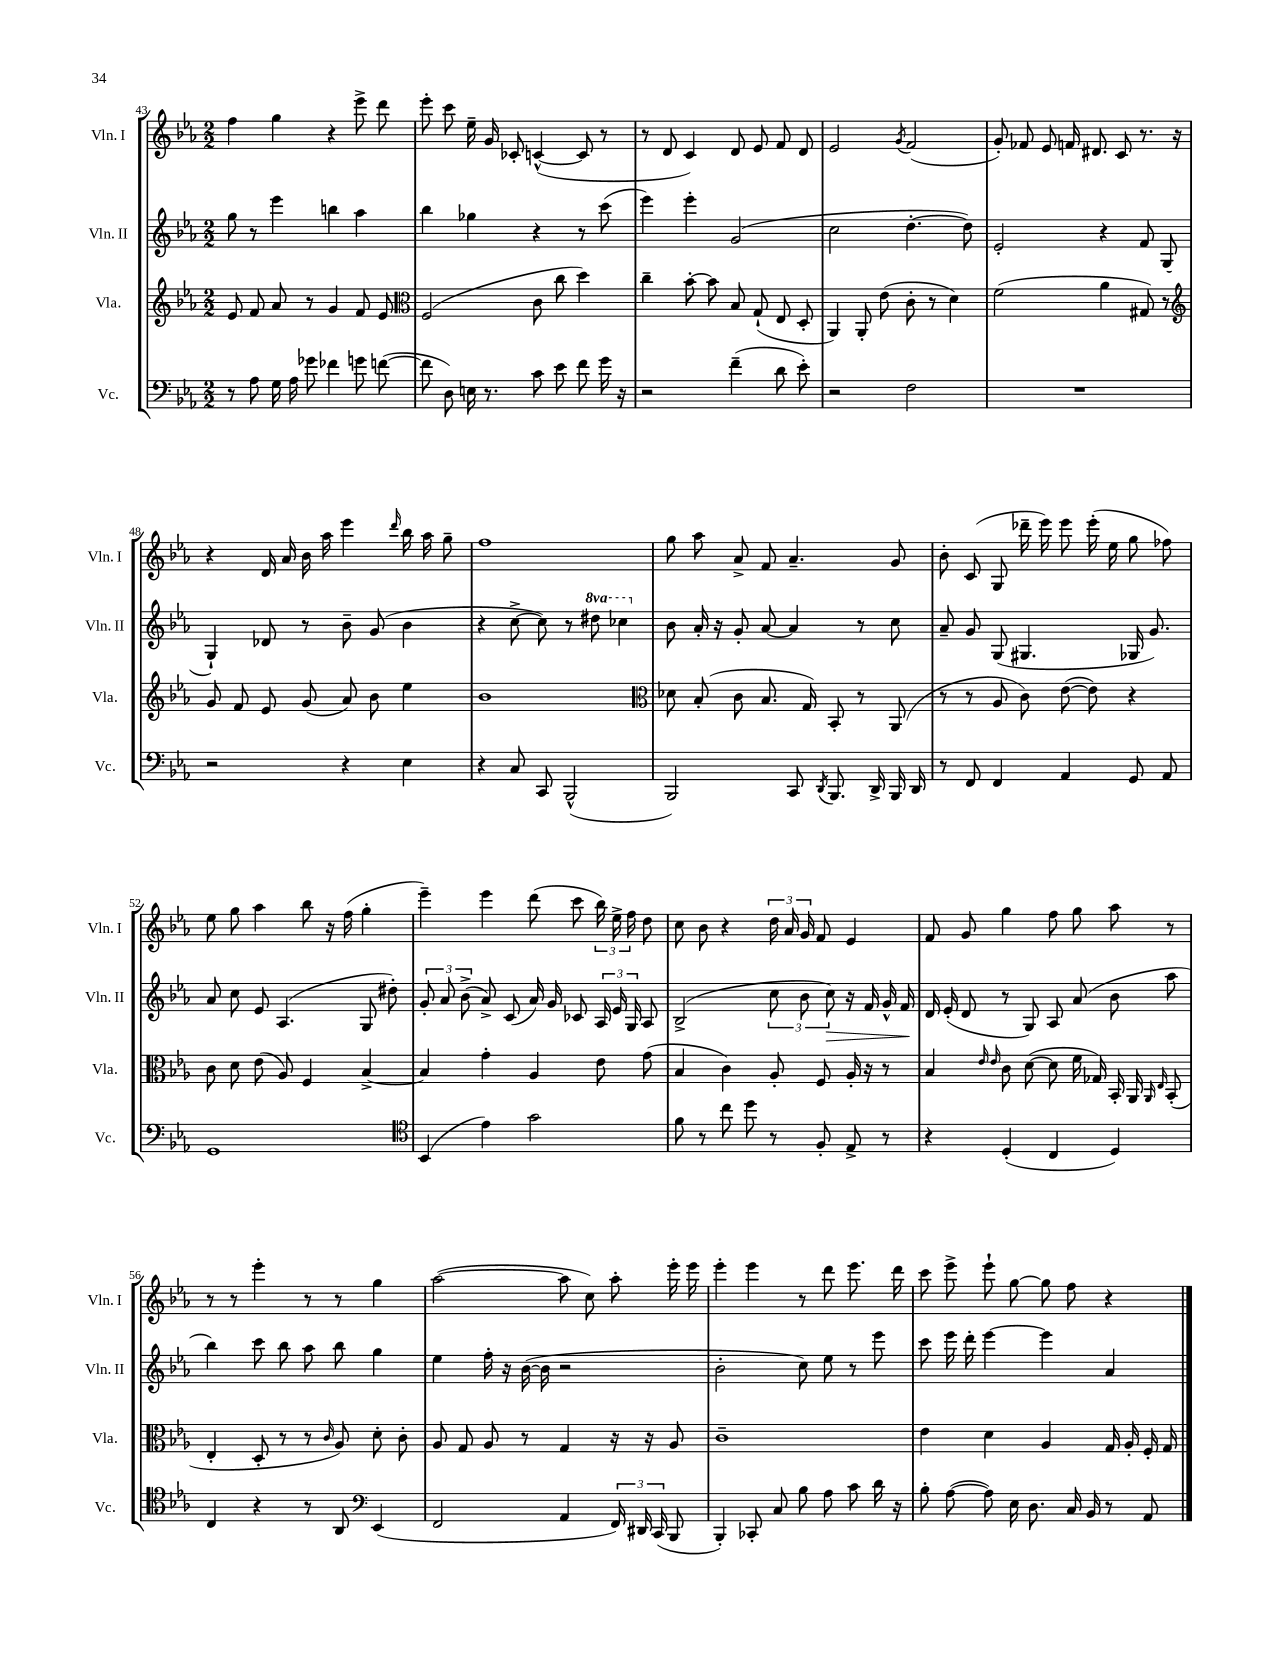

**kern	**kern	**kern	**kern
*staff4	*staff3	*staff2	*staff1
*clefF4	*clefG2	*clefG2	*clefG2
*k[b-e-a-]	*k[b-e-a-]	*k[b-e-a-]	*k[b-e-a-]
*M2/2	*M2/2	*M2/2	*M2/2
8r	8e-	8gg	4ff
8A-	8f	8r	.
16G	8a-	4eee-	4gg
16A-	.	.	.
8g-	8r	.	.
4f-	4g	4bb	4r
8g	8f	4aa-	8eee-^
([8f	8e-	.	8ddd
=	=	=	=
*	*clefC3	*	*
8f]	(2F	4bb-	8eee-'
8D)	.	.	8ccc
16E	.	4gg-	16ee-~
8.r	.	.	16g
.	.	.	8c-'
8c	8c	4r	([4c^^
8e-	8cc	.	.
8f	4dd)	8r	8c]
16g	.	(8ccc	8r
16r	.	.	.
=	=	=	=
2r	4cc~	4eee-)	8r
.	.	.	8d
.	[8b-'	4eee-'	4c)
.	8b-]	.	.
(4f~	8B-	(2g	8d
.	(8G`	.	8e-
8d	8E-	.	8f
8e-')	8D'	.	8d
=	=	=	=
2r	4AA-)	2cc	2e-
.	8AA-'	.	.
.	(8e-	.	.
.	.	.	8qg
2F	8c'	[4.dd'	(2f
.	8r	.	.
.	4d)	.	.
.	.	8dd])	.
=	=	=	=
1r	(2f	2e-'	8g')
.	.	.	8f-
.	.	.	8e-
.	.	.	16f
.	.	.	8.d#
.	4a-	4r	.
.	.	.	8c
.	8G#)	8f	8.r
.	8r	(8G	.
.	.	.	16r
=	=	=	=
*	*clefG2	*	*
2r	8g	4G`)	4r
.	8f	.	.
.	8e-	8d-	16d
.	.	.	16a-
.	(8g	8r	16b-
.	.	.	16aa-
4r	8a-)	8b-~	4eee-
.	8b-	(8g	.
.	.	.	16qqddd
4E-	4ee-	4b-	16bb-
.	.	.	16aa-
.	.	.	8gg~
=	=	=	=
4r	1b-	4r	1ff
8C	.	[8cc^	.
8CC	.	8cc])	.
(2BBB-^^	.	8r	.
.	.	8ddd#	.
.	.	4ccc-	.
=	=	=	=
*	*clefC3	*	*
2BBB-)	8d-	8b-	8gg
.	(8B-'	16a-'	8aa-
.	.	16r	.
.	8c	8g'	8a-^
.	8.B-	[8a-	8f
8CC	.	4a-]	4.a-~
.	16G)	.	.
8qDD	.	.	.
8.BBB-	8BB-'	.	.
.	8r	8r	.
16DD^	.	.	.
16BBB-	(8AA-	8cc	8g
16DD	.	.	.
=	=	=	=
8r	8r	8a-~	8b-'
8FF	8r	8g	(8c
4FF	8A-	(8G	8G
.	8c)	4.G#	16ddd-~
.	.	.	16eee-)
4AA-	([8e-	.	8eee-
.	8e-])	.	(16eee-'
.	.	.	16ee-
8GG	4r	16G-	8gg
.	.	8.g)	.
8AA-	.	.	8ff-)
=	=	=	=
1GG	8c	8a-	8ee-
.	8d	8cc	8gg
.	(8e-	8e-	4aa-
.	8A-)	(4.A-	.
.	4F	.	8bb-
.	.	.	16r
.	.	.	(16ff
.	[4B-^	8G	4gg'
.	.	8dd#')	.
=	=	=	=
*clefC4	*	*	*
(4BB-	4B-]	12g'	4eee-~)
.	.	12a-	.
.	.	(12b-^	.
4e-)	4g'	8a-^)	4eee-
.	.	(8c	.
2g	4A-	16a-)	(8ddd
.	.	16g	.
.	.	8c-	8ccc
.	8e-	24A-	24bb-)
.	.	24e-	24ee-^
.	.	24G	24ff
.	(8g	8A-	8dd
=	=	=	=
8f	4B-	(2B-^	8cc
8r	.	.	8b-
8cc	4c)	.	4r
8dd	.	.	.
8r	8A-'	12cc	24dd
.	.	.	24a-
.	.	12b-	24g
8F'	8F	.	8f
.	.	12cc)	.
8E-^	16A-'	16r	4e-
.	16r	16f	.
8r	8r	16g^^	.
.	.	16f	.
=	=	=	=
4r	4B-	16d	8f
.	.	(16e-'	.
.	.	8d	8g
.	16qqe-	.	.
.	16qqe-	.	.
(4D'	8c	8r	4gg
.	([8d	8G)	.
4C	8d]	8A-	8ff
.	16f	(8a-	8gg
.	16G-)	.	.
4D)	16BB-'	8b-	8aa-
.	16AA-	.	.
.	16qqAA-	.	.
.	16qqE-	.	.
.	(8BB-'	8aa-	8r
=	=	=	=
4C	4E-'	4bb-)	8r
.	.	.	8r
4r	8D'	8ccc	4eee-'
.	8r	8bb-	.
8r	8r	8aa-	8r
.	16qqc	.	.
8AA-	8A-)	8bb-	8r
*clefF4	*	*	*
(4EE-	8d'	4gg	4gg
.	8c'	.	.
=	=	=	=
2FF	8A-	4ee-	([2aa-
.	8G	.	.
.	8A-	16ff'	.
.	.	16r	.
.	8r	([16b-	.
.	.	16b-]	.
4AA-	4G	2r	8aa-]
.	.	.	8cc)
24FF)	16r	.	8aa-'
24DD#	.	.	.
.	16r	.	.
(24CC	.	.	.
8BBB-	8A-	.	16eee-'
.	.	.	16eee-
=	=	=	=
4BBB-')	1c~	2b-'	4eee-'
8CC-'	.	.	4eee-
8C	.	.	.
8B-	.	8cc)	8r
8A-	.	8ee-	8ddd
8c	.	8r	8.eee-
16d	.	8eee-	.
16r	.	.	16ddd
=	=	=	=
8B-'	4e-	8ccc	8ccc
([8A-	.	16eee-	8eee-^
.	.	16ddd'	.
8A-])	4d	[4eee-	8eee-`
16E-	.	.	[8gg
8.D	.	.	.
.	4A-	4eee-]	8gg]
16C	.	.	8ff
16BB-	.	.	.
8r	16G	4a-	4r
.	16A-'	.	.
8AA-	16F'	.	.
.	16G	.	.
==	==	==	==
*-	*-	*-	*-
